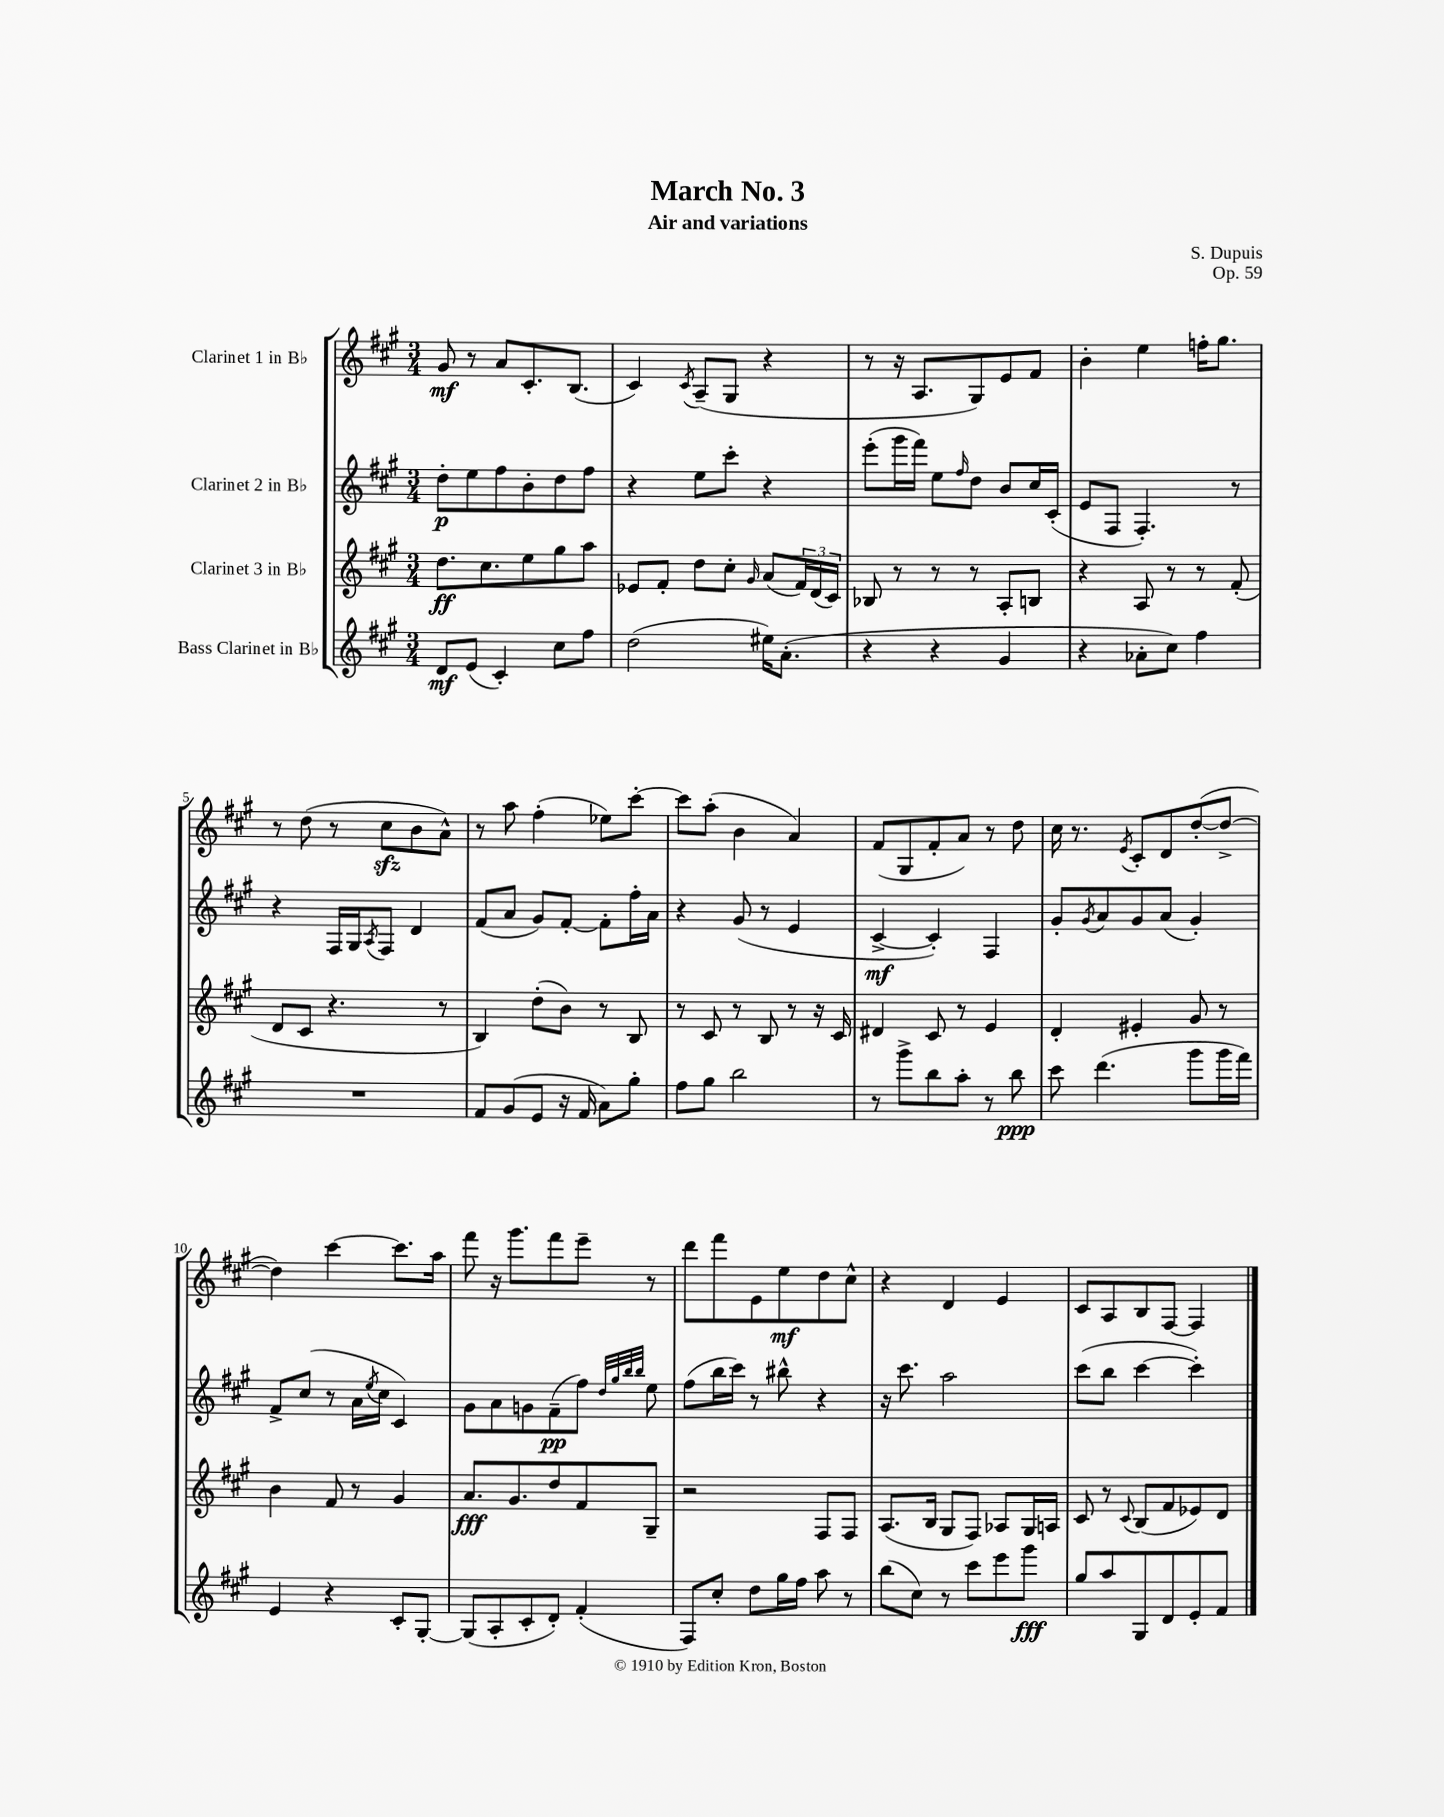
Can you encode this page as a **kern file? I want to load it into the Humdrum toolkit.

**kern	**dynam	**kern	**dynam	**kern	**dynam	**kern	**dynam
*part4	*part4	*part3	*part3	*part2	*part2	*part1	*part1
*staff4	*staff4	*staff3	*staff3	*staff2	*staff2	*staff1	*staff1
*I"Bass Clarinet in B♭	*	*I"Clarinet 3 in B♭	*	*I"Clarinet 2 in B♭	*	*I"Clarinet 1 in B♭	*
*clefG2	*	*clefG2	*	*clefG2	*	*clefG2	*
*k[f#c#g#]	*	*k[f#c#g#]	*	*k[f#c#g#]	*	*k[f#c#g#]	*
*M3/4	*	*M3/4	*	*M3/4	*	*M3/4	*
=1	=1	=1	=1	=1	=1	=1	=1
8d/L	mf	8.dd\L	ff	8dd'\L	p	8g#/	mf
(8e/J	.	.	.	8ee\	.	8r	.
.	.	8.cc#\	.	.	.	.	.
4c#'/)	.	.	.	8ff#\	.	8a/L	.
.	.	8ee\	.	8b'\	.	8.c#'/	.
8cc#\L	.	8gg#\	.	8dd\	.	.	.
.	.	.	.	.	.	(8.B/J	.
8ff#\J	.	8aa\J	.	8ff#\J	.	.	.
=2	=2	=2	=2	=2	=2	=2	=2
(2dd\	.	8e-X/L	.	4r	.	4c#/)	.
.	.	8f#'/J	.	.	.	.	.
.	.	.	.	.	.	8qc#/	.
.	.	8dd\L	.	8ee\L	.	(8A~/L	.
.	.	8cc#'\J	.	8ccc#'\J	.	8G#/J	.
.	.	16qqg#/	.	.	.	.	.
16ee#X\KL)	.	(8a/L	.	4r	.	4r	.
(8.a'\J	.	.	.	.	.	.	.
.	.	24f#/L)	.	.	.	.	.
.	.	(24d/	.	.	.	.	.
.	.	24c#/JJ)	.	.	.	.	.
=3	=3	=3	=3	=3	=3	=3	=3
4r	.	8B-X/	.	(8eee'\L	.	8r	.
.	.	8r	.	16ggg#\L	.	16r	.
.	.	.	.	16fff#\JJ)	.	8.A/L	.
4r	.	8r	.	8ee\L	.	.	.
.	.	.	.	16qqff#/	.	.	.
.	.	8r	.	8dd\J	.	8G#/)	.
4g#/	.	8A'/L	.	8b/L	.	8e/	.
.	.	8Bn/J	.	16cc#/L	.	8f#/J	.
.	.	.	.	(16c#'/JJ	.	.	.
=4	=4	=4	=4	=4	=4	=4	=4
4r	.	4r	.	8e/L	.	4b'\	.
.	.	.	.	8F#/J	.	.	.
8a-X'\L	.	8A/	.	4.F#'/)	.	4ee\	.
8cc#\J)	.	8r	.	.	.	.	.
4ff#\	.	8r	.	.	.	16ffn'\KL	.
.	.	.	.	.	.	8.gg#\J	.
.	.	(8f#'/	.	8r	.	.	.
!!LO:LB:g=z
=5	=5	=5	=5	=5	=5	=5	=5
2.r	.	8d/L	.	4r	.	8r	.
.	.	8c#/J	.	.	.	(8dd\	.
.	.	4.r	.	16F#/LL	.	8r	.
.	.	.	.	16G#/J	.	.	.
.	.	.	.	8qA/	.	.	.
.	.	.	.	8F#/J	.	8cc#zz\L	.
.	.	.	.	4d/	.	8b\	.
.	.	8r	.	.	.	8a^^\J)	.
=6	=6	=6	=6	=6	=6	=6	=6
8f#/L	.	4B/)	.	(8f#/L	.	8r	.
(8g#/	.	.	.	8a/J	.	8aa\	.
8e/J	.	(8dd'\L	.	8g#/L)	.	(4ff#'\	.
16r	.	8b\J)	.	[8f#'/J	.	.	.
16f#/	.	.	.	.	.	.	.
8a\L)	.	8r	.	8f#'\L]	.	8ee-X\L)	.
8gg#'\J	.	8B/	.	16ff#'\L	.	[8ccc#'\J	.
.	.	.	.	16a\JJ	.	.	.
=7	=7	=7	=7	=7	=7	=7	=7
8ff#\L	.	8r	.	4r	.	8ccc#\L]	.
8gg#\J	.	8c#/	.	.	.	(8aa'\J	.
2bb\	.	8r	.	(8g#/	.	4b\	.
.	.	8B/	.	8r	.	.	.
.	.	8r	.	4e/	.	4a/)	.
.	.	16r	.	.	.	.	.
.	.	16c#/	.	.	.	.	.
=8	=8	=8	=8	=8	=8	=8	=8
8r	.	4d#X/	.	[4c#^/	mf	(8f#/L	.
8ggg#^\L	.	.	.	.	.	8G#/	.
8bb\	.	8c#/	.	4c#'/])	.	8f#'/	.
8aa'\J	.	8r	.	.	.	8a/J)	.
8r	.	4e/	.	4F#/	.	8r	.
8bb\	ppp	.	.	.	.	8dd\	.
=9	=9	=9	=9	=9	=9	=9	=9
8ccc#\	.	4d'/	.	8g#'/L	.	16cc#\	.
.	.	.	.	.	.	8.r	.
.	.	.	.	8qg#/	.	.	.
(4.ddd\	.	.	.	8a/	.	.	.
.	.	.	.	.	.	8qe/	.
.	.	4e#X'/	.	8g#/	.	8c#'/L	.
.	.	.	.	(8a/J	.	8d/	.
8ggg#\L	.	8g#/	.	4g#'/)	.	([8dd'/	.
16ggg#\L	.	8r	.	.	.	8dd^/J_	.
16fff#\JJ)	.	.	.	.	.	.	.
!!LO:LB:g=z
=10	=10	=10	=10	=10	=10	=10	=10
4e/	.	4b\	.	8f#^/L	.	4dd\])	.
.	.	.	.	(8cc#/J	.	.	.
4r	.	8f#/	.	8r	.	[4ccc#\	.
.	.	8r	.	16a\LL	.	.	.
.	.	.	.	8qee/	.	.	.
.	.	.	.	16cc#\JJ	.	.	.
8c#'/L	.	4g#/	.	4c#/)	.	8.ccc#\L]	.
[8G#'/J	.	.	.	.	.	.	.
.	.	.	.	.	.	16aa\Jk	.
=11	=11	=11	=11	=11	=11	=11	=11
(8G#/L]	.	8.a/L	fff	8g#\L	.	8fff#\	.
8A'/	.	.	.	8a\	.	16r	.
.	.	8.g#/	.	.	.	8.ggg#\L	.
8c#'/	.	.	.	8gn\	.	.	.
8d'/J)	.	8dd/	.	(8f#~\	pp	8fff#\	.
(4f#'/	.	8f#/	.	8ff#\J)	.	8eee~\J	.
.	.	.	.	32qqdd/LLL	.	.	.
.	.	.	.	32qqgg#/	.	.	.
.	.	.	.	32qqbb/	.	.	.
.	.	.	.	32qqbb/JJJ	.	.	.
.	.	8G#~/J	.	8ee\	.	8r	.
=12	=12	=12	=12	=12	=12	=12	=12
8F#/L)	.	2r	.	(8ff#\L	.	8ddd\L	.
8cc#'/J	.	.	.	16bb\L	.	8fff#\	.
.	.	.	.	16ccc#\JJ)	.	.	.
8dd\L	.	.	.	8r	.	8e\	.
16gg#\L	.	.	.	8bb#X^^\	.	8ee\	mf
16ff#\JJ	.	.	.	.	.	.	.
8aa\	.	8F#/L	.	4r	.	8dd\	.
8r	.	8F#/J	.	.	.	8cc#^^\J	.
=13	=13	=13	=13	=13	=13	=13	=13
(8bb\L	.	(8.A/L	.	16r	.	4r	.
.	.	.	.	8.ccc#\	.	.	.
8cc#\J)	.	.	.	.	.	.	.
.	.	16B/Jk	.	.	.	.	.
8r	.	8G#/L	.	2aa\	.	4d/	.
8ccc#\L	.	8F#/J)	.	.	.	.	.
8eee\	.	8A-X/L	.	.	.	4e/	.
8ggg#\J	fff	16G#/L	.	.	.	.	.
.	.	16An/JJ	.	.	.	.	.
=14	=14	=14	=14	=14	=14	=14	=14
8gg#/L	.	8c#/	.	(8ccc#\L	.	8c#/L	.
8aa/	.	8r	.	8bb\J	.	8A/	.
.	.	8qqc#/	.	.	.	.	.
8G#/	.	(8B/L	.	[4ccc#\	.	8B/	.
8d/	.	8f#/	.	.	.	[8F#/J	.
8e'/	.	8e-X/)	.	4ccc#'\])	.	4F#/]	.
8f#/J	.	8d/J	.	.	.	.	.
==	==	==	==	==	==	==	==
*-	*-	*-	*-	*-	*-	*-	*-
